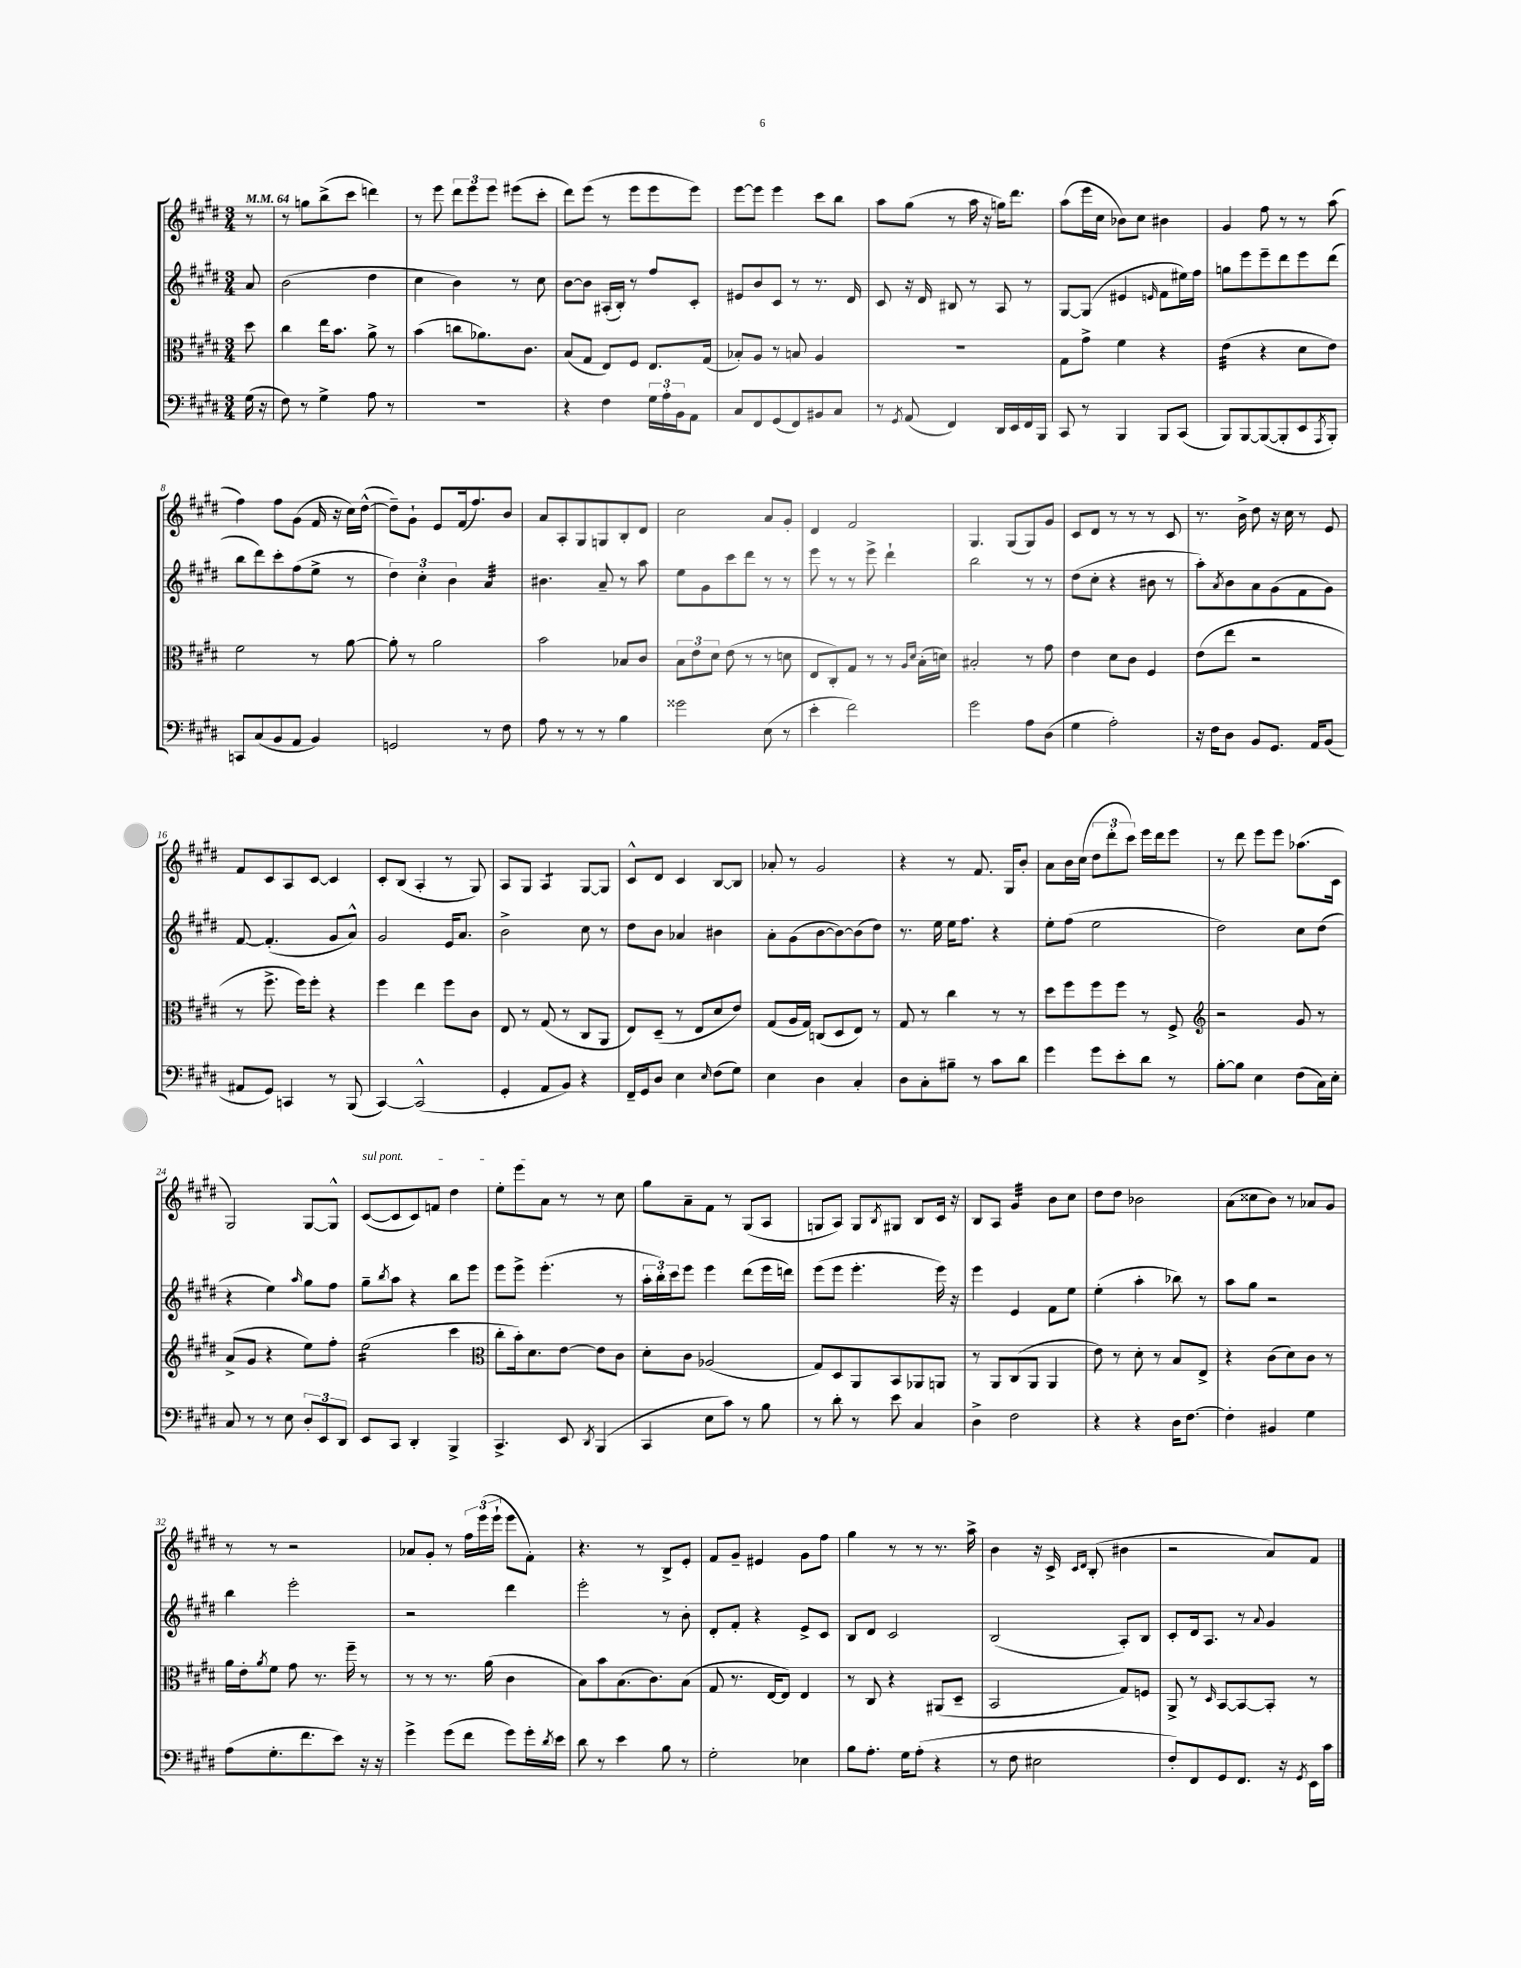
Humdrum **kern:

**kern	**kern	**kern	**kern
*staff4	*staff3	*staff2	*staff1
*clefF4	*clefC3	*clefG2	*clefG2
*k[f#c#g#d#]	*k[f#c#g#d#]	*k[f#c#g#d#]	*k[f#c#g#d#]
*M3/4	*M3/4	*M3/4	*M3/4
*MM64	*MM64	*MM64	*MM64
(16G#	8dd#	8a	8r
16r	.	.	.
=	=	=	=
8F#)	4cc#	(2b	8r
8r	.	.	8gg
4G#^	16ee	.	(8bb^
.	8.b	.	.
.	.	.	8ccc#
8A	8a^	4dd#	4ddd)
8r	8r	.	.
=	=	=	=
2.r	(4b	4cc#	8r
.	.	.	8eee
.	8cc	4b)	12ddd#
.	.	.	12eee
.	8.a-)	.	.
.	.	.	12eee
.	.	8r	(8eee#
.	8.c#	.	.
.	.	8cc#	8ccc#'
=	=	=	=
4r	(8B	[8b	8ddd#)
.	8G#	8b]	(8eee
4F#	8E)	(16A#'	8r
.	.	16B')	.
.	8F#	8r	8eee
24G#	8.E	8ff#	8eee
24A'	.	.	.
24BB	.	.	.
8AA	.	8c#'	8eee)
.	(16G#	.	.
=	=	=	=
8C#	8B-')	8e#	[8eee
8FF#	8A	8b	8eee]
(8GG#	8r	8c#	4eee
8FF#)	8B	8r	.
8BB#	4A	8.r	8ccc#
8C#	.	.	8bb
.	.	16d#	.
=	=	=	=
8r	2.r	8c#	8aa
8qGG#	.	.	.
(8AA	.	16r	(8gg#
.	.	16d#	.
4FF#)	.	8B#	8r
.	.	8r	16aa
.	.	.	16r
16DD#	.	8A	16gg)
16EE	.	.	8.ddd#
16FF#	.	8r	.
16BBB	.	.	.
=	=	=	=
8CC#	8G#	[8G#	(8aa
8r	8g#^	(8G#]	16eee
.	.	.	16cc#
4BBB	4f#	4e#	8b-)
.	.	.	8cc#
.	.	16qqe	.
8BBB	4r	8f#	4b#
(8CC#	.	16ee#)	.
.	.	16ff#	.
=	=	=	=
8BBB)	(4e	8gg	4g#
[8BBB	.	8eee	.
(8BBB_	4r	8eee~	8ff#
8BBB']	.	8ddd#	8r
8EE	8d#	8eee	8r
8qAAA	.	.	.
8BBB')	8e)	(8ddd#	(8aa
=	=	=	=
8CC	2f#	8bb	4ff#)
(8C#	.	8ddd#)	.
8BB	.	8ccc#'	8ff#
8AA	.	(8ff#	(8g#
4BB)	8r	8ee^	16f#
.	.	.	16r
.	[8a	8r	16cc#)
.	.	.	([16dd#^^
=	=	=	=
2GG	8a']	6dd#)	8dd#~])
.	8r	.	8g#`
.	.	6cc#'	.
.	2a	.	8e
.	.	6b	.
.	.	.	(16f#
.	.	.	8.ff#)
8r	.	4a	.
8F#	.	.	8b
=	=	=	=
8A	2b	4.b#	8a
8r	.	.	8A'
8r	.	.	8G#
8r	.	8a~	8G
4B	8B-	8r	8B'
.	8c#	8aa	8d#
=	=	=	=
2g##	12B	8ee	2cc#
.	12e	.	.
.	.	8g#	.
.	12d#	.	.
.	(8e	8ccc#	.
.	8r	8ddd#	.
(8E	8r	8r	8a
8r	8d	8r	8g#'
=	=	=	=
4e'	8E	8eee	4d#
.	8C#')	8r	.
2f#)	8G#	8r	2f#
.	8r	8eee^	.
.	8r	4ddd#`	.
.	16qqA	.	.
.	16qqd#	.	.
.	(16B'	.	.
.	16d)	.	.
=	=	=	=
2g#	2B#'	2bb	4.G#
.	.	.	(8G#
8A	8r	8r	8G#)
(8D#	8g#	8r	8g#
=	=	=	=
4G#	4e	(8dd#	8c#
.	.	8cc#'	8d#
2A')	8d#	4r	8r
.	8c#	.	8r
.	4F#	8b#	8r
.	.	8r	8c#
=	=	=	=
16r	(8e	8aa')	8.r
16F#	.	.	.
.	.	8qa	.
8D#	8ee	8b	.
.	.	.	16b^
8BB	2r	8a	8dd#
8.GG#	.	(8g#	16r
.	.	.	16cc#
.	.	8f#	8r
16AA	.	.	.
(8BB	.	8g#)	8e
=	=	=	=
8AA#	8r	[8f#	8f#
8GG#)	8.ff#^	(4.f#']	8c#
4CC	.	.	8A
.	16ff#)	.	.
.	8ff#'	.	[8c#
8r	4r	8g#	4c#]
(8BBB	.	8a^^)	.
=	=	=	=
[4CC#)	4ff#	2g#	8c#'
.	.	.	(8B
(2CC#^^]	4ee	.	4A'
.	8ff#	16e	8r
.	.	8.a	.
.	8c#	.	8G#)
=	=	=	=
4GG#'	8E	2b^	8A
.	8r	.	8G#
8AA	(8G#	.	4A
8BB)	8r	.	.
4r	8C#	8cc#	[8G#
.	8AA	8r	8G#]
=	=	=	=
16FF#~	8E)	8dd#	8c#^^
16GG#	.	.	.
8D#	(8D#~	8b	8d#
4E	8r	4a-	4c#
.	8E	.	.
16qqE	.	.	.
(8F#	8d#	4b#	[8B
8G#)	8e)	.	8B]
=	=	=	=
4E	(8G#	8a'	8a-'
.	16A	(8g#	8r
.	16G#)	.	.
4D#	(8C	[8b	2g#
.	8D#	8b_)	.
4C#'	8E)	(8b]	.
.	8r	8dd#)	.
=	=	=	=
8D#	8G#	8.r	4r
8C#'	8r	.	.
.	.	16ee	.
8B#~	4cc#	16ee	8r
.	.	8.ff#	.
8r	.	.	8.f#
8c#	8r	4r	.
.	.	.	16G#
8d#	8r	.	8b'
=	=	=	=
4g#	8dd#	8ee'	8a
.	8ff#	(8ff#	16b
.	.	.	(16cc#
8g#	8ff#	2ee	12dd#
.	.	.	12ddd#'
8e'	8ff#	.	.
.	.	.	12ccc#)
8d#	8r	.	16eee
.	.	.	16ddd#
8r	8F#^	.	8eee
=	=	=	=
*	*clefG2	*	*
[8B'	2r	2dd#)	8r
8B]	.	.	8ddd#
4E	.	.	8eee
.	.	.	8eee
(8F#	8g#	8cc#	(8.aa-
16C#)	8r	(8dd#	.
16E'	.	.	16c#
=	=	=	=
8C#	(8a^	4r	2G#)
8r	8g#	.	.
8r	4r	4ee)	.
8E	.	.	.
.	.	16qqaa	.
12D#'	8ee)	8gg#	[8G#
12EE	.	.	.
.	8ff#'	8ff#	8G#^^]
12DD#	.	.	.
=	=	=	=
8EE	(2ee	8gg#~	([8c#
.	.	8qbb	.
8CC#	.	8aa	8c#]
4DD#'	.	4r	8c#)
.	.	.	8f
4BBB^	4ccc#	8bb	4dd#
.	.	8eee	.
=	=	=	=
*	*clefC3	*	*
4.CC#^	8cc#'	8eee	8ee'
.	16b')	8eee^	8eee
.	8.d#	.	.
.	.	(4.eee'	8a
8EE	[8e	.	8r
8qDD#	.	.	.
(4BBB	8e]	.	8r
.	8c#	8r	8cc#
=	=	=	=
4CC#	8d#'	24aa'	8gg#
.	.	24bb')	.
.	.	24ccc#	.
.	8c#	8eee	8a~
8E	(2A-	4eee	8f#
8c#)	.	.	8r
8r	.	(8ddd#	(8G#
8B	.	16eee	8A
.	.	16ddd)	.
=	=	=	=
8r	8G#)	(8eee	8G
8d#'	8D#	8eee	8A)
8r	8AA	4.eee'	8G
.	.	.	8qB
8e	8BB	.	8G#
4C#	8AA-	.	8B
.	8AA	16eee)	16c#
.	.	16r	16r
=	=	=	=
4D#^	8r	4eee	8B
.	8AA	.	8A
2F#	(8C#	4e	4g#
.	8AA	.	.
.	4AA	8f#	8b
.	.	8ee	8cc#
=	=	=	=
4r	8e)	(4ee'	8dd#
.	8r	.	8dd#
4r	8d#'	4aa'	2b-
.	8r	.	.
16D#	8B	8bb-)	.
[8.F#	.	.	.
.	8E^	8r	.
=	=	=	=
4F#']	4r	8aa	(8a
.	.	8gg#	8cc##
4BB#	(8c#	2r	8b)
.	8d#)	.	8r
4G#	8c#	.	8a-
.	8r	.	8g#
=	=	=	=
(8A	16a	4bb	8r
.	16e'	.	.
.	8qa	.	.
8.G#'	8f#	.	8r
.	8g#	2eee'	2r
8.f#	.	.	.
.	8.r	.	.
8e)	.	.	.
.	16ff#~	.	.
16r	8r	.	.
16r	.	.	.
=	=	=	=
4g#^	8r	2r	8a-
.	8r	.	8g#'
(8g#	8.r	.	8r
8f#	.	.	24ff#
.	.	.	(24eee
.	(16a	.	.
.	.	.	24eee`
8g#)	4c#	4ddd#	8eee
16g#'	.	.	8f#')
8qd#	.	.	.
16e	.	.	.
=	=	=	=
8d#	8B)	2eee'	4.r
8r	8b	.	.
4e	(8.B	.	.
.	.	.	8r
.	8.c#)	.	.
8B	.	8r	8B^
8r	(8B	8b'	8e'
=	=	=	=
2G#'	8G#	8d#'	8f#
.	8.r	8f#'	8g#~
.	.	4r	4e#
.	[16E	.	.
.	8E])	.	.
4E-	4E	8e^	8g#
.	.	8c#	8ff#
=	=	=	=
8B	8r	8B	4gg#
8.A'	8C#	8d#	.
.	4r	2c#	8r
16G#	.	.	.
(8A'	.	.	8r
4r	(8AA#	.	8.r
.	8D#~	.	.
.	.	.	16aa^
=	=	=	=
8r	2BB	(2B	4b
8F#	.	.	.
2E#	.	.	16r
.	.	.	16c#^
.	.	.	16qqc#
.	.	.	16qqd#
.	.	.	(8B'
.	8G#)	8A')	4b#
.	8F	8B	.
=	=	=	=
8F#')	8AA^	8c#'	2r
8FF#	8r	16d#	.
.	.	8.A	.
.	16qqD#	.	.
8GG#	[8BB	.	.
8.FF#	8BB_	8r	.
.	.	8qqa	.
.	8BB']	4g#	8a)
16r	.	.	.
8qGG#	.	.	.
16EE	8r	.	8f#
16c#	.	.	.
==	==	==	==
*-	*-	*-	*-
